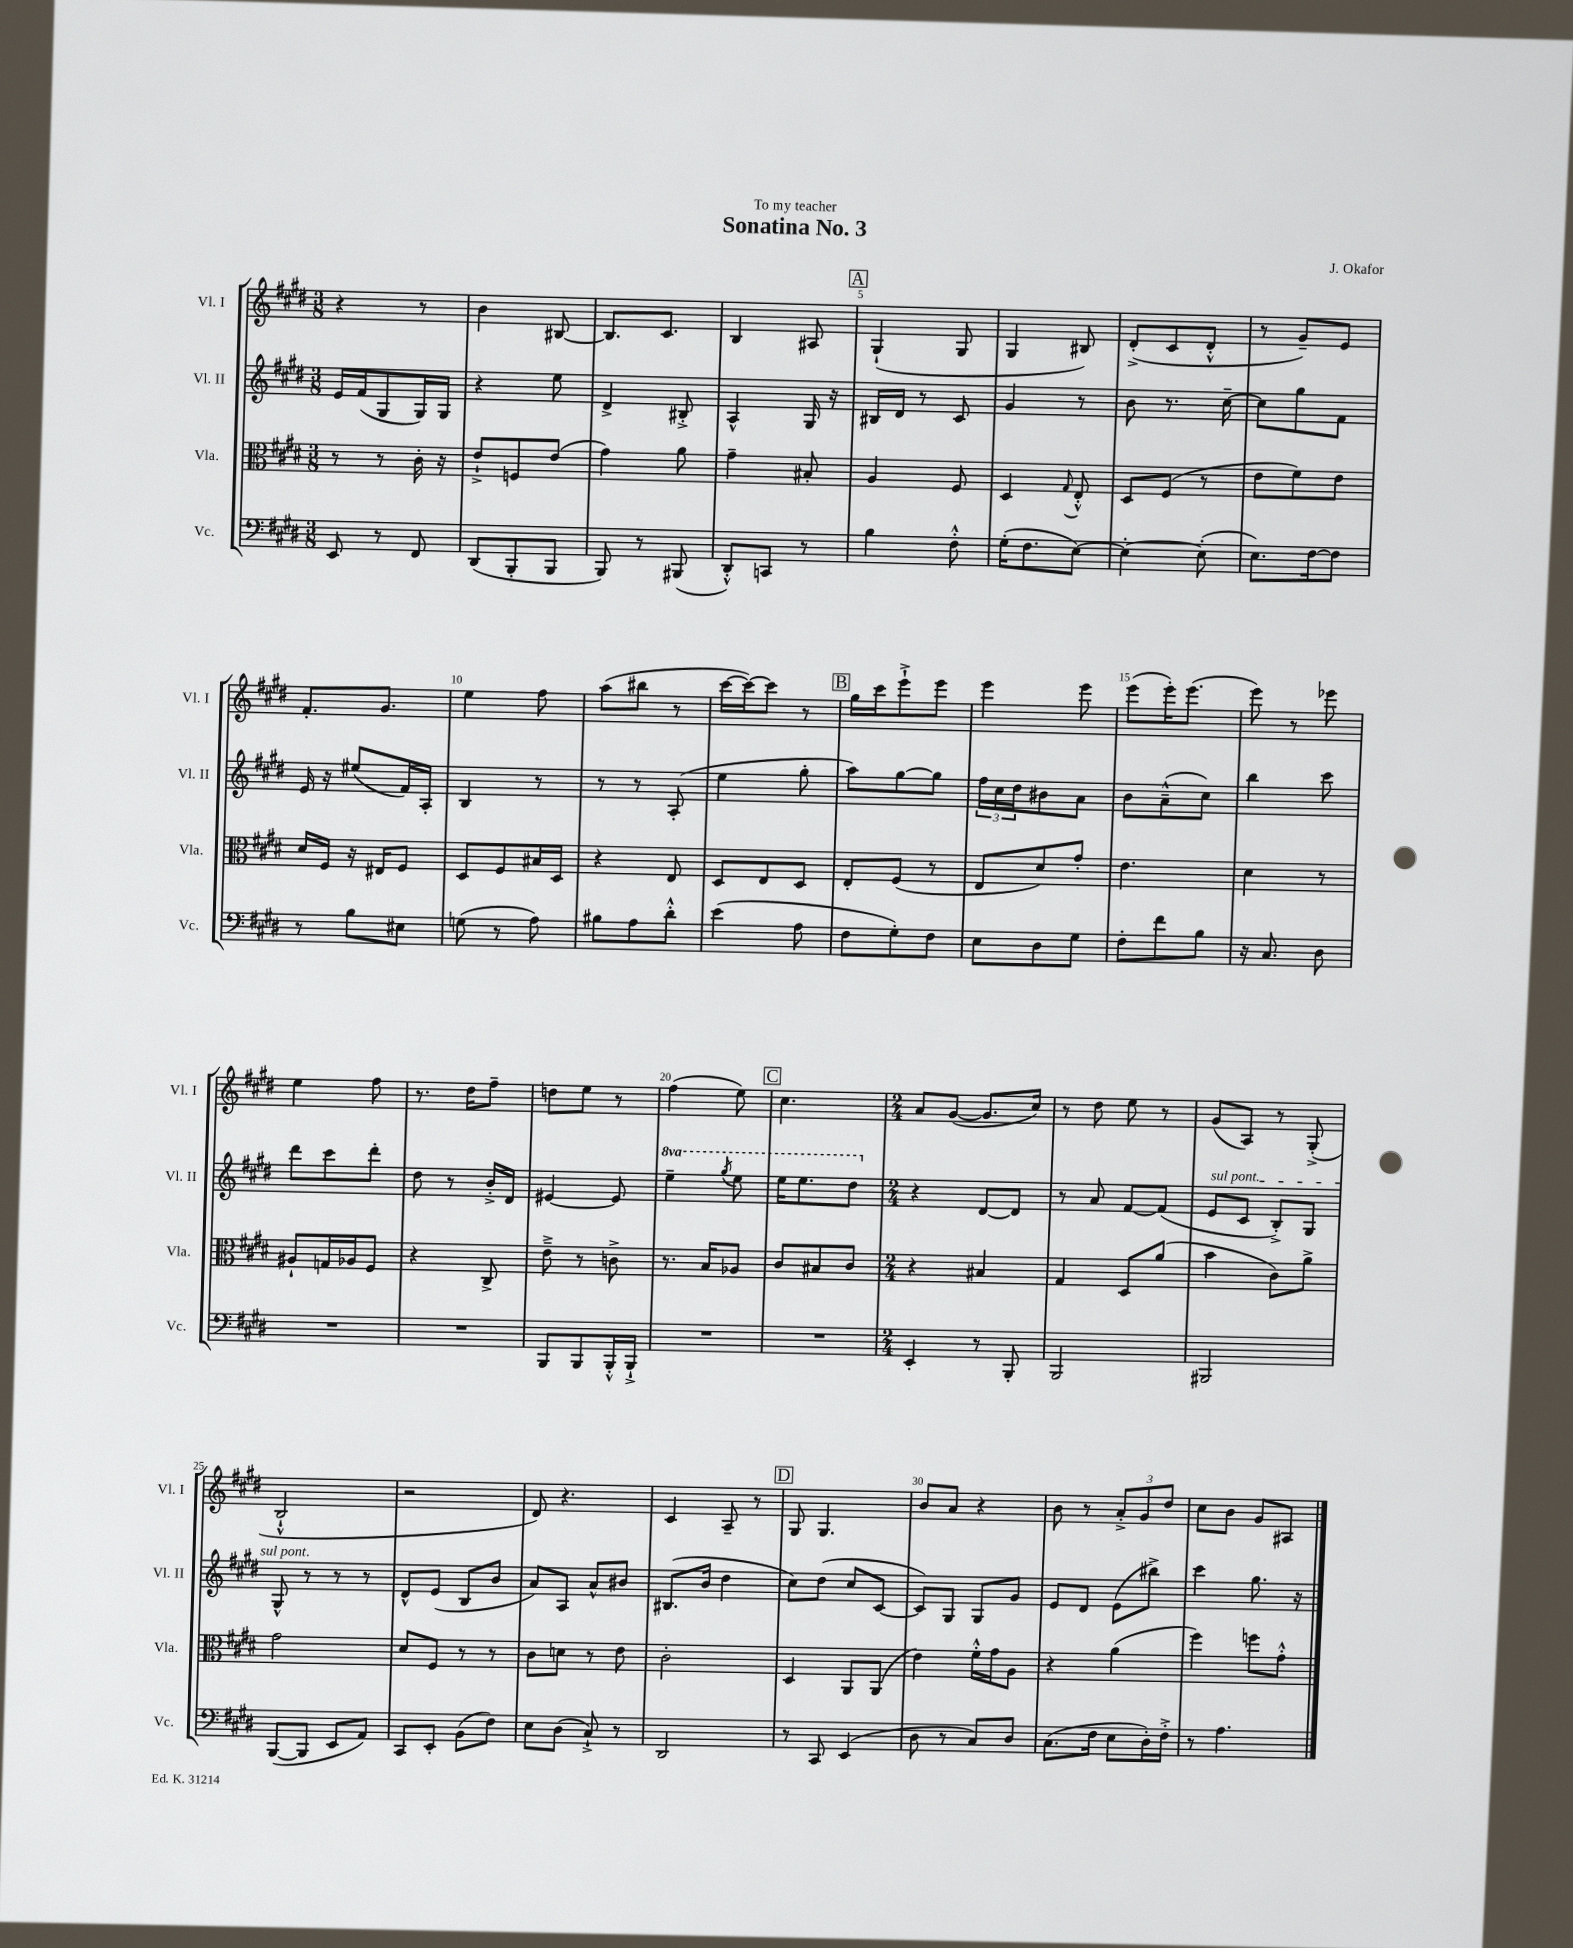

**kern	**kern	**kern	**kern
*part4	*part3	*part2	*part1
*staff4	*staff3	*staff2	*staff1
*I"Vc.	*I"Vla.	*I"Vl. II	*I"Vl. I
*I'Vc.	*I'Vla.	*I'Vl. II	*I'Vl. I
*clefF4	*clefC3	*clefG2	*clefG2
*k[f#c#g#d#]	*k[f#c#g#d#]	*k[f#c#g#d#]	*k[f#c#g#d#]
*M3/8	*M3/8	*M3/8	*M3/8
=1	=1	=1	=1
8EE/	8r	16e/LL	4r
.	.	(16f#/J	.
8r	8r	8G#/	.
8FF#/	16c#'\	16G#/L)	8r
.	16r	16G#/JJ	.
=2	=2	=2	=2
(8DD#/L	8e`^/L	4r	4b\
8BBB'/	8Fn/	.	.
8BBB/J	(8e/J	8ee\	[8B#X/
=3	=3	=3	=3
8BBB/)	4g#\)	4d#^/	8.B#/L]
8r	.	.	.
.	.	.	8.c#/J
(8BBB#X/	8a\	8B#X'^/	.
=4	=4	=4	=4
8DD#'^^/L)	4g#~\	4A^^/	4B/
8CCn/J	.	.	.
8r	8B#X'/	16G#/	8A#X/
.	.	16r	.
!!LO:REH:place=s1:t=A
=5	=5	=5	=5
4B\	4A/	16B#X/LL	(4G#`/
.	.	16d#/JJ	.
.	.	8r	.
8F#'^^\	8F#/	8c#/	8G#/
=6	=6	=6	=6
(16G#'\KL	4D#/	4g#/	4G#/
8.F#\	.	.	.
.	8qqG#/	.	.
[8E\J)	8E'^^/	8r	8B#X/)
=7	=7	=7	=7
4E'\_	8D#/L	8b\	(8d#'^/L
.	(8F#/J	8.r	8c#/
(8E'\]	8r	.	8d#'^^/J
.	.	[16cc#~\	.
=8	=8	=8	=8
8.E\L)	8e\L	8cc#\L]	8r
.	8f#\)	8gg#\	8g#~/L)
[16F#\k	.	.	.
8F#\J]	8e\J	8f#\J	8e/J
!!LO:LB:g=z
=9	=9	=9	=9
8r	16d#/LL	16e/	8.f#'/L
.	16F#/JJ	16r	.
8B\L	16r	(8ee#X/L	.
.	16E#X/KL	.	8.g#/J
8E#X\J	8F#/J	16f#/L)	.
.	.	16A'/JJ	.
=10	=10	=10	=10
(8Gn\	8D#/L	4B/	4ee\
8r	8F#/	.	.
8A\)	16B#X/L	8r	8ff#\
.	16D#/JJ	.	.
=11	=11	=11	=11
8B#X\L	4r	8r	(8aa\L
8A\	.	8r	8bb#X\J
8d#'^^\J	8E/	(8A'/	8r
=12	=12	=12	=12
(4e\	8D#/L	4ee\	[16ccc#\LL
.	.	.	16ccc#\J_)
.	8E/	.	8ccc#\J]
8A\	8D#/J	8gg#'\	8r
!!LO:REH:place=s1:t=B
=13	=13	=13	=13
8F#\L	8E'/L	8aa\L)	16gg#\LL
.	.	.	16ccc#\J
8G#'\)	(8F#/J	[8gg#\	8eee`^\
8F#\J	8r	8gg#\J]	8eee\J
=14	=14	=14	=14
8E\L	8E/L	24ff#\LL	4eee\
.	.	24cc#\	.
.	.	24dd#\J	.
8D#\	8d#/)	8b#X\	.
8G#\J	8g#'/J	8a\J	8eee\
=15	=15	=15	=15
8F#'\L	4.e\	8b\L	(8eee\L
8f#\	.	(8a~^^\	16eee'\K)
.	.	.	(8.eee\J
8B\J	.	8cc#\J)	.
=16	=16	=16	=16
16r	4d#\	4bb\	8eee\)
8.C#/	.	.	.
.	.	.	8r
8D#\	8r	8ccc#\	8eee-X\
!!LO:LB:g=z
=17	=17	=17	=17
4.r	8A#X`/L	8ddd#\L	4ee\
.	16Gn/L	8ccc#\	.
.	16A-X/J	.	.
.	8F#/J	8ddd#'\J	8ff#\
=18	=18	=18	=18
4.r	4r	8dd#\	8.r
.	.	8r	.
.	.	.	16dd#\KL
.	8C#^/	16b'^/LL	8ff#~\J
.	.	16d#/JJ	.
=19	=19	=19	=19
8BBB/L	8e~^\	[4e#X/	8ddn\L
8BBB/	8r	.	8ee\J
16BBB'^^/L	8cn^\	8e#/]	8r
16BBB`^/JJ	.	.	.
=20	=20	=20	=20
*	*	*8va	*
4.r	8.r	4eee~\	(4ff#\
.	16B/KL	.	.
.	.	8qggg#/	.
.	8A-X/J	8eee\	8ee\)
!!LO:REH:place=s1:t=C
=21	=21	=21	=21
4.r	8c#/L	16eee\KL	4.cc#\
.	.	8.eee\	.
.	8B#X/	.	.
.	8c#/J	8ddd#\J	.
=22	=22	=22	=22
*M2/4	*M2/4	*M2/4	*M2/4
*	*	*X8va	*
4EE'/	4r	4r	8a/L
.	.	.	([8g#/J
8r	4B#X/	[8d#/L	8.g#/L]
8BBB'/	.	8d#/J]	.
.	.	.	16cc#/Jk)
=23	=23	=23	=23
2BBB/	4G#/	8r	8r
.	.	8a/	8dd#\
.	8D#/L	[8f#/L	8ee\
.	(8a/J	(8f#/J]	8r
=24	=24	=24	=24
!	!	!LO:TX:a:i:t=sul pont.	!
2BBB#X/	4b\	8e/L	(8g#/L
.	.	8c#/J	8A/J)
.	8c#\L)	8B'^/L)	8r
.	8a^\J	8G#/J	(8G#'^/
!!LO:LB:g=z
=25	=25	=25	=25
([8BBB/L	2g#\	8G#^^/	2B`^^/
8BBB/J]	.	8r	.
8EE/L	.	8r	.
8AA/J)	.	8r	.
=26	=26	=26	=26
8CC#/L	8d#/L	8d#^^/L	2r
8EE'/J	8F#/J	(8e/J	.
(8BB\L	8r	8B/L	.
8F#\J)	8r	8b/J	.
=27	=27	=27	=27
8E\L	8c#\L	8a/L)	8d#/)
(8D#\J	8dn\J	8A/J	4.r
8C#`^/)	8r	8a^^/L	.
8r	8e\	8b#X/J	.
=28	=28	=28	=28
2DD#/	2c#'\	(8.B#X/L	4c#/
.	.	16b/Jk	.
.	.	4dd#\	8A~/
.	.	.	8r
!!LO:REH:place=s1:t=D
=29	=29	=29	=29
8r	4D#/	8cc#\L)	8G#/
8CC#/	.	(8dd#\J	4.G#/
(4EE/	8AA/L	8cc#/L	.
.	(8AA/J	[8c#/J	.
=30	=30	=30	=30
8D#\	4e\)	8c#/L])	8b/L
8r	.	8G#/J	8a/J
8C#/L)	16f#'^^\LL	8G#/L	4r
.	16g#\J	.	.
8D#/J	8A\J	8g#/J	.
=31	=31	=31	=31
(8.C#\L	4r	8e/L	8b\
.	.	8d#/J	8r
16F#\Jk	.	.	.
8E\L	(4a\	(8e\L	12a'^/L
.	.	.	12g#/
16D#'\L)	.	8bb#X^\J)	.
.	.	.	12dd#/J
16F#'^\JJ	.	.	.
=32	=32	=32	=32
8r	4ff#\)	4ccc#\	8cc#\L
4.A\	.	.	8b\J
.	8ffn\L	8.gg#\	8g#/L
.	8g#'^^\J	.	8A#X/J
.	.	16r	.
==	==	==	==
*-	*-	*-	*-
